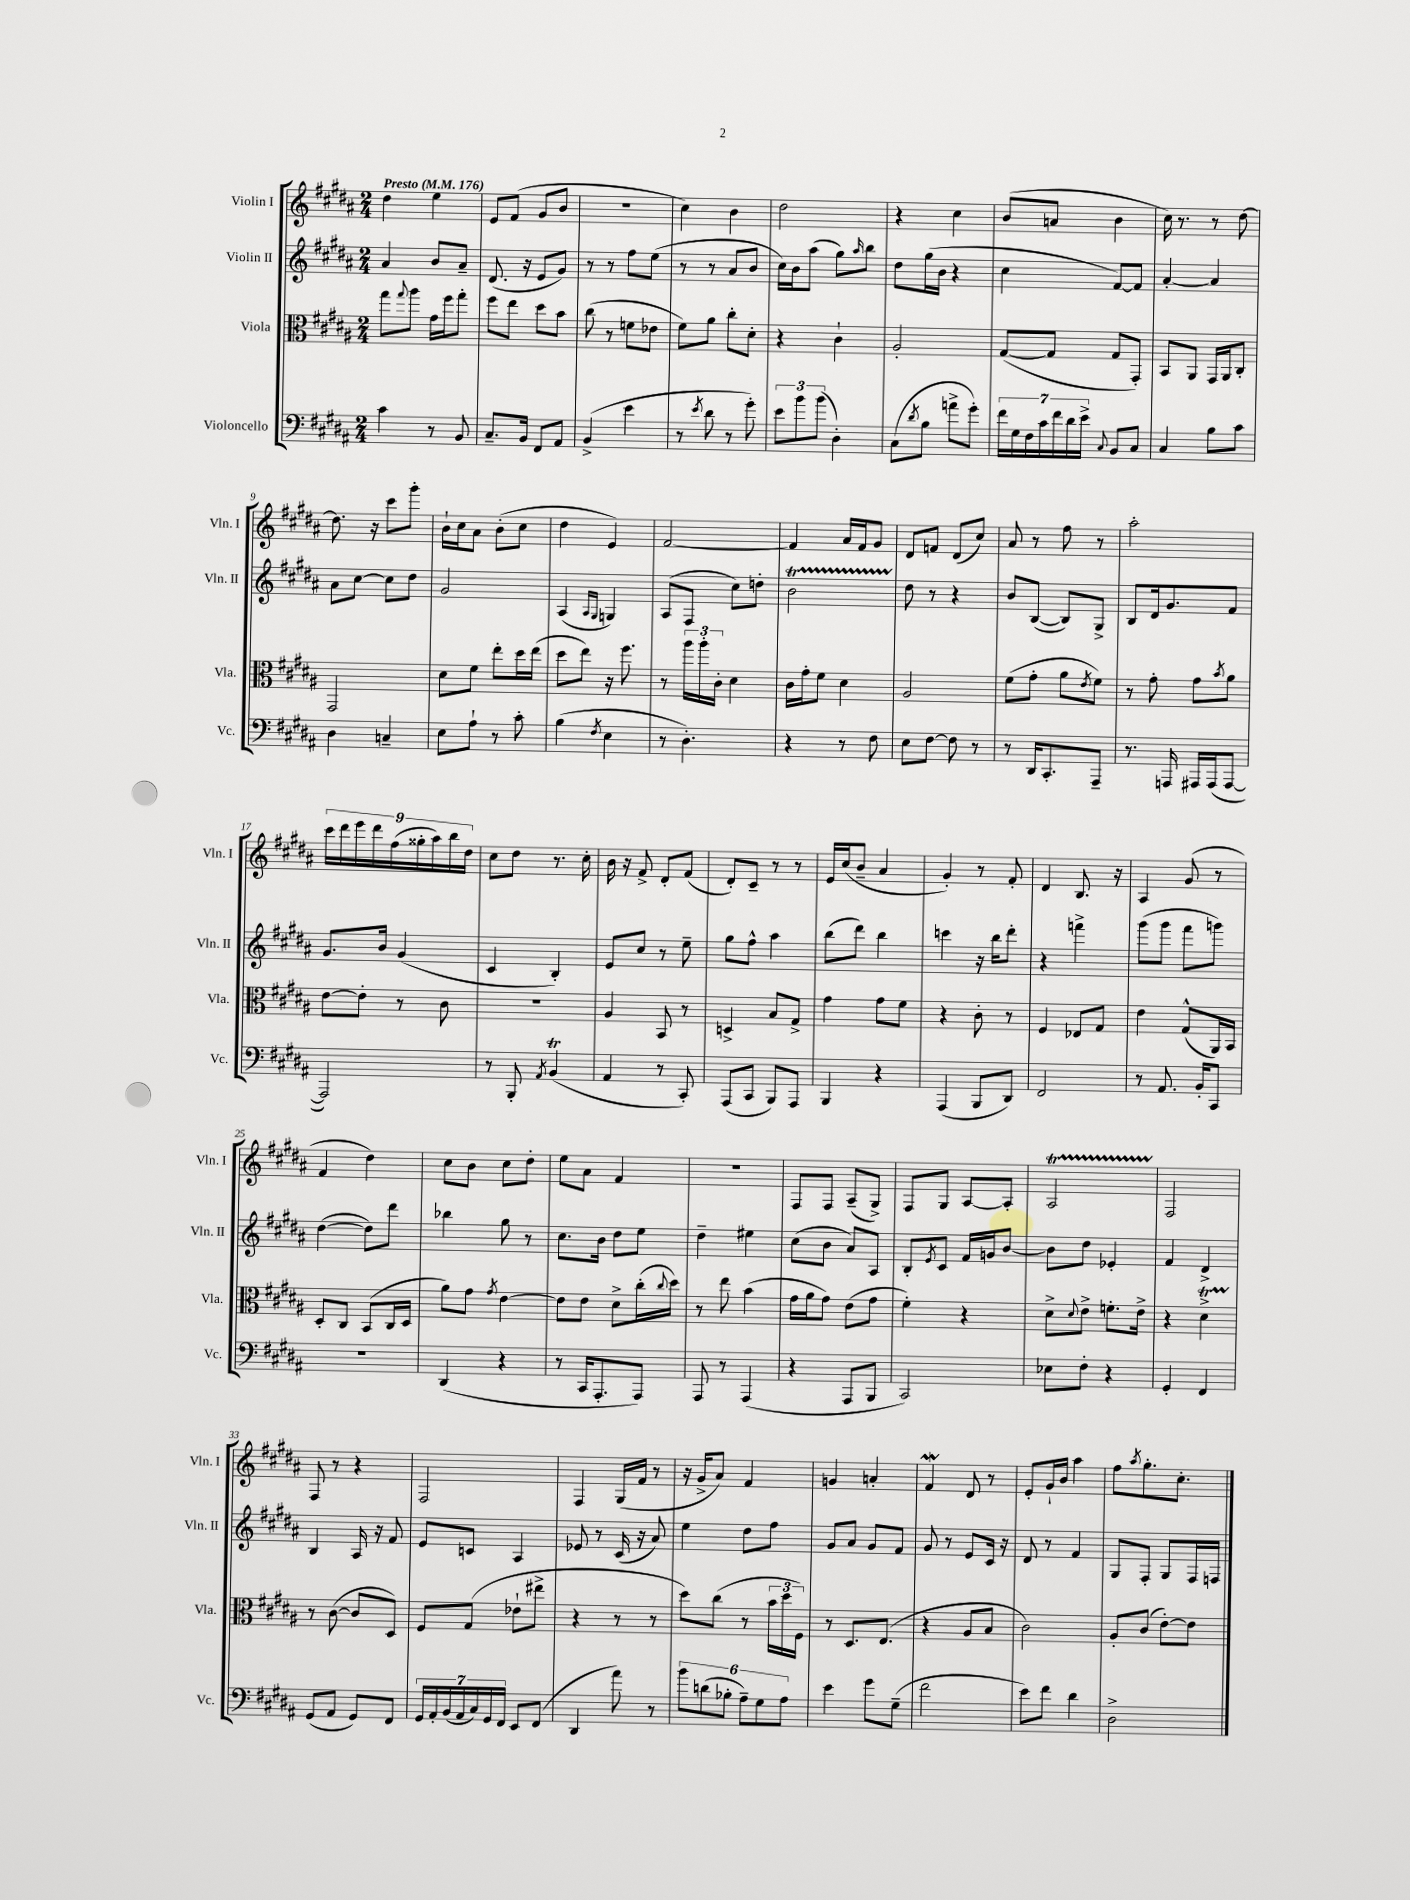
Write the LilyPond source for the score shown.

<<
\new StaffGroup <<
\new Staff = "s0" \with { instrumentName = "Violin I" shortInstrumentName = "Vln. I" } {
    \clef treble \key b \major \numericTimeSignature \time 2/4 \tempo "Presto" 4 = 176
    dis''4 e''4 |
    e'8 fis'8( gis'8 b'8 |
    r2 |
    cis''4) b'4 |
    dis''2 |
    r4 cis''4 |
    b'8( a'8 b'4 |
    cis''16) r8. r8 dis''8~ |
    dis''8. r16 cis'''8 gis'''8-. |
    b'16-! cis''16 ais'8 b'8-.( cis''8 |
    dis''4 e'4) |
    fis'2~ |
    fis'4 ais'16 fis'16 gis'8 |
    dis'8 f'8 dis'8( cis''8) |
    ais'8 r8 fis''8 r8 |
    ais''2-. |
    \tuplet 9/8 { cis'''16 dis'''16 e'''16 dis'''16 fis''16( gisis''16-. ais''16) b''16 dis''16 } |
    cis''8 dis''8 r8. cis''16-. |
    b'16 r16 fis'8-> dis'8-. fis'8( |
    dis'8-.) cis'8-- r8 r8 |
    e'16 cis''16( b'8-- ais'4 |
    gis'4-.) r8 fis'8-. |
    dis'4 b8. r16 |
    ais4 gis'8( r8 |
    fis'4 dis''4) |
    cis''8 b'8 cis''8 dis''8-. |
    e''8 ais'8 fis'4 |
    R2 |
    fis8 fis8 ais8--( gis8->) |
    fis8 gis8 ais8~ ais8-. |
    ais2\startTrillSpan |
    fis2\stopTrillSpan |
    fis8 r8 r4 |
    fis2 |
    fis4 gis16( fis'16 r8 |
    r16 gis'16-> ais'8) fis'4 |
    g'4 a'4-. |
    fis'4\mordent dis'8 r8 |
    e'8-. gis'16-! b'16 ais''4 |
    fis''8 \acciaccatura { ais''8 } gis''8.-. cis''8.-. \bar "|." |
}
\new Staff = "s1" \with { instrumentName = "Violin II" shortInstrumentName = "Vln. II" } {
    \clef treble \key b \major \numericTimeSignature \time 2/4
    ais'4 b'8 ais'8-- |
    dis'8.( r16 e'8 gis'8) |
    r8 r8 fis''8 e''8( |
    r8 r8 ais'8 b'8 |
    cis''16) b'16 ais''8( gis''8) \grace { ais''16 } b''8 |
    dis''8 gis''16( b'16 r4 |
    cis''4 fis'8~) fis'8 |
    ais'4~-. ais'4 |
    ais'8 cis''8~ cis''8 dis''8 |
    gis'2 |
    ais4( \grace { ais16 gis16 } g4) |
    ais8( fis8 cis''8) d''8-. |
    b'2\startTrillSpan |
    dis''8\stopTrillSpan r8 r4 |
    b'8 b8~( b8) gis8-> |
    b8 dis'16 gis'8. fis'8 |
    gis'8. b'16 gis'4( |
    cis'4 b4-.) |
    e'8 cis''8 r8 e''8-- |
    gis''8 fis''8-^ ais''4 |
    b''8( dis'''8) b''4 |
    c'''4 r16 b''16 dis'''8-. |
    r4 f'''4-> |
    gis'''8( gis'''8 fis'''8 g'''8) |
    dis''4~( dis''8) dis'''8 |
    bes''4 gis''8 r8 |
    cis''8. b'16 dis''8 e''8 |
    dis''4-- eis''4 |
    cis''8( b'8 ais'8) ais8 |
    b8-. \acciaccatura { e'8 } cis'8 fis'16 g'16 b'8~ |
    b'8 dis''8 ees'4-. |
    fis'4 dis'4-> |
    b4 ais16 r16 fis'8 |
    e'8 c'8 ais4 |
    ees'8 r8 cis'16( r16 ais'8) |
    e''4 dis''8 fis''8 |
    gis'8 ais'8 gis'8 fis'8 |
    gis'8 r8 e'8 cis'16 r16 |
    dis'8 r8 fis'4 |
    gis8 fis8-. gis8 fis16 f16 \bar "|." |
}
\new Staff = "s2" \with { instrumentName = "Viola" shortInstrumentName = "Vla." } {
    \clef alto \key b \major \numericTimeSignature \time 2/4
    gis''8 \appoggiatura { gis''8 } ais''8 gis'16 fis''16 gis''8-. |
    fis''8 e''8 dis''8 b'8 |
    cis''8( r8 f'8 ees'8 |
    fis'8) ais'8 cis''8-. dis'8-. |
    r4 cis'4-! |
    ais2-. |
    gis8~( gis8 gis8 gis,8-.) |
    b,8 ais,8 gis,16 ais,16 cis8-. |
    gis,2 |
    dis'8 fis'8 e''8-. dis''16 e''16( |
    dis''8 e''8) r16 fis''8. |
    r8 \tuplet 3/2 { ais''16 ais''16-. cis'16-. } dis'4 |
    cis'16 gis'16-. fis'8 dis'4 |
    ais2 |
    fis'8( gis'8-. ais'8 \acciaccatura { e'8 } fis'8) |
    r8 gis'8-. gis'8 \acciaccatura { b'8 } ais'8 |
    e'8~ e'8-. r8 cis'8 |
    r2 |
    ais4 b,8 r8 |
    d4-> b8 gis8-> |
    gis'4 gis'8 fis'8 |
    r4 cis'8-. r8 |
    fis4 ees8 gis8 |
    e'4 gis8-^( ais,16) b,16 |
    dis8-. cis8 b,8( cis16 dis16 |
    ais'8) gis'8 \acciaccatura { gis'8 } e'4~ |
    e'8 e'8 dis'8-> cis''16-.( \appoggiatura { cis''8 } dis''16) |
    r8 e''8 b'4( |
    gis'16 ais'16 gis'8) e'8( gis'8 |
    fis'4-.) r4 |
    dis'8-> \appoggiatura { dis'8 } e'8-> f'8.-. e'16-> |
    r4 dis'4->\startTrillSpan |
    r8\stopTrillSpan cis'8~( cis'8 dis8) |
    fis8 gis8( ees'8-! eis''8-> |
    r4 r8 r8 |
    dis''8) cis''8( r8 \tuplet 3/2 { b'16 dis''16 fis16) } |
    r8 dis8. e8.( |
    r4 ais8 b8 |
    cis'2) |
    ais8-. cis'8( e'8~-.) e'8 \bar "|." |
}
\new Staff = "s3" \with { instrumentName = "Violoncello" shortInstrumentName = "Vc." } {
    \clef bass \key b \major \numericTimeSignature \time 2/4
    cis'4 r8 b,8 |
    cis8.-- b,16 fis,8 ais,8 |
    b,4->( e'4 |
    r8 \acciaccatura { e'8 } dis'8 r8 gis'8-.) |
    \tuplet 3/2 { e'8 b'8 b'8( } dis4-.) |
    cis8( \acciaccatura { dis'8 } b8 a'8-> gis'8-.) |
    \tuplet 7/4 { fis'16 gis16 fis16 cis'16 fis'16 dis'16 e'16-> } \appoggiatura { cis8 } b,8 cis8 |
    cis4 b8 cis'8 |
    dis4 c4-- |
    e8 ais8-! r8 cis'8-. |
    b4( \acciaccatura { fis8 } e4 |
    r8 dis4.-.) |
    r4 r8 fis8 |
    e8 fis8~ fis8 r8 |
    r8 dis,16 cis,8.-. ais,,8-- |
    r8. a,,16 ais,,16 ais,,16( ais,,8~ |
    ais,,2) |
    r8 b,,8-. \acciaccatura { ais,8 } b,4\trill( |
    ais,4 r8 cis,8-.) |
    ais,,8( cis,8 b,,8) ais,,8 |
    b,,4 r4 |
    ais,,4( b,,8 dis,8) |
    fis,2 |
    r8 ais,8. b,16-. cis,8 |
    R2 |
    dis,4( r4 |
    r8 cis,16 ais,,8.-. ais,,8) |
    ais,,8 r8 ais,,4( |
    r4 ais,,8 b,,8 |
    cis,2) |
    ees8 fis8-. r4 |
    gis,4-. fis,4 |
    gis,8( ais,8 gis,8) fis,8 |
    \tuplet 7/4 { gis,16 ais,16-. b,16( ais,16 cis16) gis,16 fis,16 } e,8 fis,8( |
    dis,4 ais'8) r8 |
    \tuplet 6/4 { b'8 d'8( bes8-. ais8--) gis8 ais8 } |
    e'4 gis'8 gis8--( |
    fis'2 |
    e'8) fis'8 dis'4 |
    dis2-> \bar "|." |
}
>>
>>
